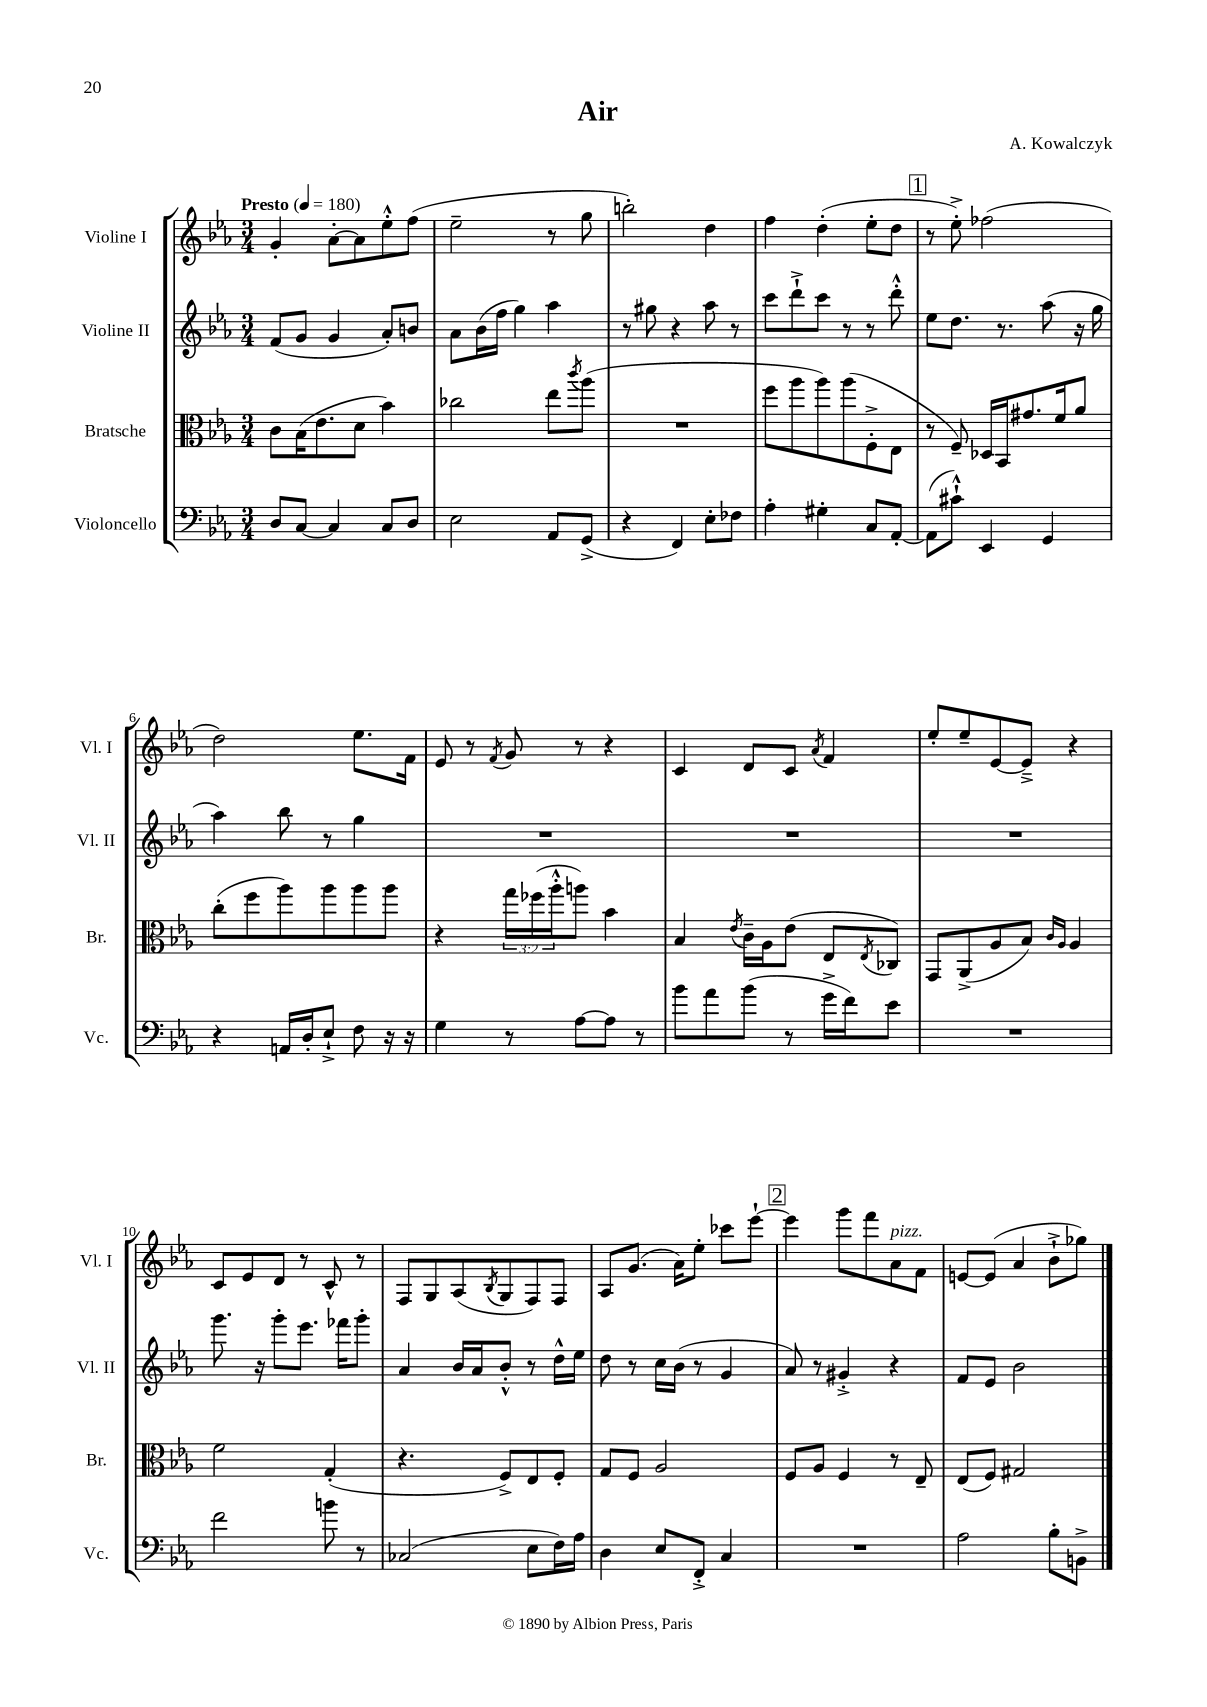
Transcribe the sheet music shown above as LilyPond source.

\header { title = "Air" composer = "A. Kowalczyk" }
<<
\new StaffGroup <<
\new Staff = "s0" \with { instrumentName = "Violine I" shortInstrumentName = "Vl. I" } {
    \clef treble \key ees \major \numericTimeSignature \time 3/4 \tempo "Presto" 4 = 180
    g'4-. aes'8~-. aes'8 ees''8-.-^ f''8( |
    ees''2-- r8 g''8 |
    b''2-.) d''4 |
    f''4 d''4-.( ees''8-. d''8 |
    \mark \markup { \box "1" } r8 ees''8-.->) fes''2( |
    d''2) ees''8. f'16 |
    ees'8 r8 \acciaccatura { f'8 } g'8 r8 r4 |
    c'4 d'8 c'8 \acciaccatura { aes'8 } f'4 |
    ees''8-. ees''8-- ees'8~ ees'8---> r4 |
    c'8 ees'8 d'8 r8 c'8-^ r8 |
    f8 g8 aes8( \acciaccatura { bes8 } g8 f8) f8 |
    aes8 g'8.( aes'16) ees''8-. ces'''8 ees'''8~-! |
    \mark \markup { \box "2" } ees'''4 g'''8 f'''8 aes'8^\markup { \italic "pizz." } f'8 |
    e'8~ e'8( aes'4 bes'8-!-> ges''8) \bar "|." |
}
\new Staff = "s1" \with { instrumentName = "Violine II" shortInstrumentName = "Vl. II" } {
    \clef treble \key ees \major \numericTimeSignature \time 3/4
    f'8( g'8 g'4 aes'8-.) b'8 |
    aes'8 bes'16( f''16 g''4) aes''4 |
    r8 gis''8 r4 aes''8 r8 |
    c'''8 d'''8-!-> c'''8 r8 r8 d'''8-.-^ |
    \mark \markup { \box "1" } ees''8 d''8. r8. aes''8( r16 g''16 |
    aes''4) bes''8 r8 g''4 |
    R2. |
    R2. |
    R2. |
    g'''8. r16 g'''8-. ees'''8. fes'''16 g'''8-. |
    aes'4 bes'16 aes'16 bes'8-.-^ r8 d''16-^ ees''16 |
    d''8 r8 c''16 bes'16( r8 g'4 |
    \mark \markup { \box "2" } aes'8) r8 gis'4-.-> r4 |
    f'8 ees'8 bes'2 \bar "|." |
}
\new Staff = "s2" \with { instrumentName = "Bratsche" shortInstrumentName = "Br." } {
    \clef alto \key ees \major \numericTimeSignature \time 3/4 \override Staff.TupletNumber.text = #tuplet-number::calc-fraction-text
    c'8 bes16( ees'8. d'8 bes'4) |
    ces''2 ees''8 \acciaccatura { c'''8 } aes''8( |
    R2. |
    f''8 aes''8 aes''8) aes''8( f8-.-> ees8 |
    \mark \markup { \box "1" } r8 f8--) des16 bes,16 gis'8. f'16 aes'8 |
    c''8-.( f''8 aes''8) aes''8 aes''8 aes''8 |
    r4 \tuplet 3/2 { g''16 fes''16( aes''16-.-^ } a''8) bes'4 |
    bes4 \acciaccatura { ees'8 } c'16-- aes16 ees'8( ees8 \acciaccatura { ees8 } ces8) |
    g,8 aes,8->( aes8 bes8) \grace { c'16 aes16 } aes4 |
    f'2 g4-.( |
    r4. f8->) ees8 f8-. |
    g8 f8 aes2 |
    \mark \markup { \box "2" } f8 aes8 f4 r8 ees8-- |
    ees8( f8) gis2 \bar "|." |
}
\new Staff = "s3" \with { instrumentName = "Violoncello" shortInstrumentName = "Vc." } {
    \clef bass \key ees \major \numericTimeSignature \time 3/4
    d8 c8~ c4 c8 d8 |
    ees2 aes,8 g,8->( |
    r4 f,4) ees8-. fes8 |
    aes4-. gis4-. c8 aes,8~-. |
    \mark \markup { \box "1" } aes,8( cis'8-!-^) ees,4 g,4 |
    r4 a,16 d16-. ees8-!-> f8 r16 r16 |
    g4 r8 aes8~ aes8 r8 |
    bes'8 aes'8 bes'8( r8 g'16-> f'16) ees'8 |
    R2. |
    f'2 b'8 r8 |
    ces2( ees8 f16) aes16 |
    d4 ees8 f,8-.-> c4 |
    \mark \markup { \box "2" } R2. |
    aes2 bes8-. b,8-> \bar "|." |
}
>>
>>
